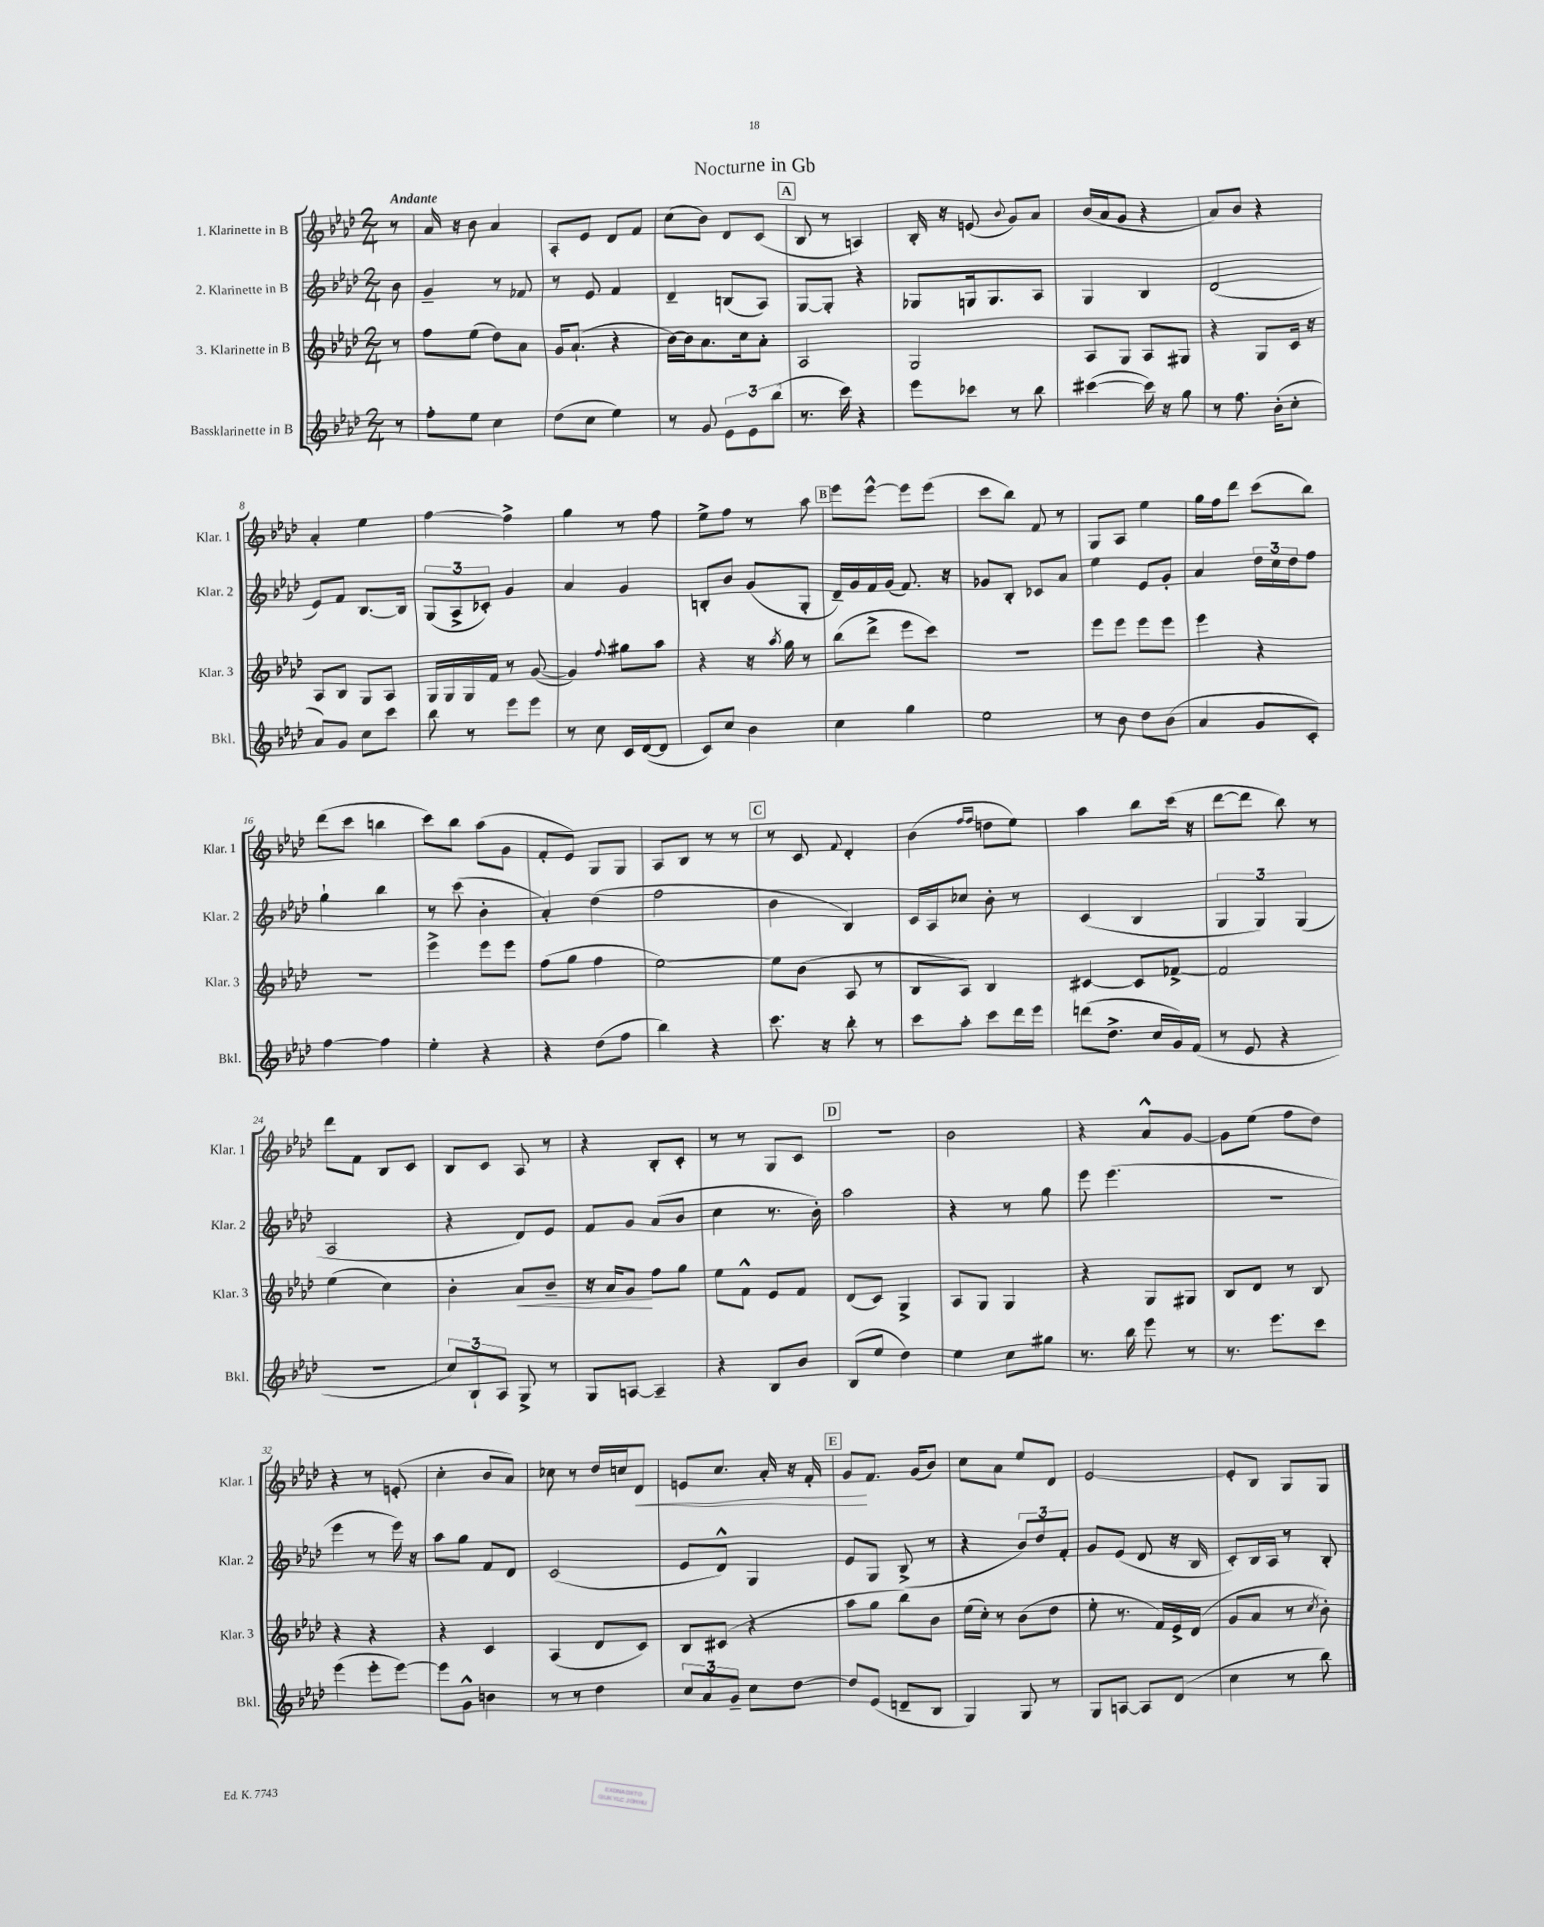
\header { title = "Nocturne in Gb" }
<<
\new StaffGroup <<
\new Staff = "s0" \with { instrumentName = "1. Klarinette in B" shortInstrumentName = "Klar. 1" } {
    \clef treble \key aes \major \numericTimeSignature \time 2/4 \partial 8 \tempo "Andante"
    r8 |
    aes'16 r16 bes'8 aes'4 |
    aes8-. ees'8 des'8 f'8 |
    c''8( bes'8) des'8 c'8( |
    \mark \markup { \box "A" } bes8 r8 a4) |
    bes16-. r16 e'8( \appoggiatura { bes'8 } g'8) aes'8 |
    bes'16( aes'16 g'8 r4 |
    aes'8) bes'8 r4 |
    aes'4-. ees''4 |
    f''4~ f''4-> |
    g''4 r8 f''8 |
    ees''8-> f''8 r8 aes''8 |
    \mark \markup { \box "B" } ees'''8 ees'''8~-^ ees'''8 ees'''8( |
    c'''8 bes''8) f'8 r8 |
    g8 aes8 ees''4 |
    g''16 f''16 des'''8 c'''8( bes''8) |
    des'''8( c'''8 b''4 |
    c'''8) bes''8 aes''8( g'8 |
    f'8-. ees'8) g8 g8 |
    aes8 bes8 r8 r8 |
    \mark \markup { \box "C" } r8 c'8 \appoggiatura { f'8 } des'4-. |
    bes'4( \grace { f''16 f''16 } d''8 ees''8) |
    aes''4 bes''8 c'''16( r16 |
    des'''8~ des'''8 bes''8) r8 |
    des'''8 f'8 bes8 c'8 |
    bes8 c'8 aes8 r8 |
    r4 bes8-. c'8-. |
    r8 r8 g8 c'8 |
    \mark \markup { \box "D" } R2 |
    bes'2 |
    r4 aes'8-^ g'8~ |
    g'8 ees''8( f''8 des''8) |
    r4 r8 e'8-.( |
    c''4-. bes'8 aes'8) |
    ces''8 r8 des''16 c''16 des'8\< |
    e'8 c''8. aes'16-. r16 f'16-. |
    \mark \markup { \box "E" } g'8\! f'8. g'16( bes'8) |
    c''8 aes'8 ees''8 des'8 |
    ees'2~ |
    ees'8-. bes8 g8 g8 \bar "|." |
}
\new Staff = "s1" \with { instrumentName = "2. Klarinette in B" shortInstrumentName = "Klar. 2" } {
    \clef treble \key aes \major \numericTimeSignature \time 2/4 \partial 8
    bes'8 |
    g'4-- r8 fes'8 |
    r8 ees'8 f'4 |
    des'4-- b8( aes8) |
    \mark \markup { \box "A" } g8~ g8-. r4 |
    ges8 g16 g8. aes8 |
    g4 bes4 |
    des'2( |
    ees'8) f'8 bes8.~ bes16 |
    \tuplet 3/2 { g8( aes8-> ces'8-.) } g'4 |
    aes'4 g'4 |
    b8-. bes'8 g'8( g8-. |
    \mark \markup { \box "B" } des'16--) g'16 f'16 g'16( f'8.) r16 |
    ges'8 bes8-. ces'8 aes'8 |
    ees''4 ees'8 g'8-. |
    aes'4 \tuplet 3/2 { des''16 c''16 des''16 } f''8 |
    g''4-! bes''4 |
    r8 c'''8( bes'4-. |
    aes'4-.) des''4( |
    f''2 |
    \mark \markup { \box "C" } bes'4 bes4) |
    c'16 aes16 ces''8 bes'8-. r8 |
    c'4( bes4 |
    \tuplet 3/2 { g4 g4) g4( } |
    aes2 |
    r4 des'8) ees'8 |
    f'8 g'8 aes'8( bes'8 |
    c''4 r8. bes'16-.) |
    \mark \markup { \box "D" } aes''2 |
    r4 r8 g''8 |
    ees'''8 ees'''4.( |
    r2 |
    ees'''4 r8 ees'''16) r16 |
    aes''8 g''8 f'8 des'8 |
    c'2( |
    ees'8 des'8-^) g4 |
    \mark \markup { \box "E" } ees'8 g8 bes8->( r8 |
    r4 \tuplet 3/2 { bes'8) des''8 f'8-. } |
    g'8 ees'8( des'8 r16 bes16 |
    c'8-.) bes16 aes16 r8 bes8-. \bar "|." |
}
\new Staff = "s2" \with { instrumentName = "3. Klarinette in B" shortInstrumentName = "Klar. 3" } {
    \clef treble \key aes \major \numericTimeSignature \time 2/4 \partial 8
    r8 |
    f''8 ees''8( des''8) aes'8 |
    g'16 aes'8.-!( r4 |
    bes'16~) bes'16 aes'8. c''16 aes'8-. |
    \mark \markup { \box "A" } aes2 |
    g2 |
    aes8 g8 aes8 gis8 |
    r4 g8 c'16 r16 |
    aes8 bes8 g8 aes8 |
    g16 g16 g16 f'16 r8 g'8~( |
    g'4) \appoggiatura { f''8 } gis''8 aes''8 |
    r4 r16 \acciaccatura { aes''8 } g''16 r8 |
    \mark \markup { \box "B" } bes''8( des'''8-> ees'''8 c'''8) |
    R2 |
    ees'''8 ees'''8 ees'''8 ees'''8 |
    ees'''4 r4 |
    r2 |
    ees'''4-> ees'''8 ees'''8 |
    f''8( g''8 f''4 |
    ees''2~) |
    \mark \markup { \box "C" } ees''8 bes'8( aes8 r8 |
    bes8 aes8) bes4 |
    cis'4~ cis'8 fes'8~-> |
    fes'2 |
    ees''4( c''4) |
    bes'4-. aes'8\< bes'8-- |
    r16 aes'16 g'8\! f''8 g''8 |
    ees''8 f'8-^ ees'8 f'8 |
    \mark \markup { \box "D" } des'8( c'8) g4-> |
    aes8 g8 g4 |
    r4 g8 gis8 |
    bes8 des'8 r8 bes8 |
    r4 r4 |
    r4 c'4 |
    aes4( des'8 c'8) |
    bes8 cis'8( r4 |
    \mark \markup { \box "E" } aes''8 g''8 bes''8) bes'8 |
    ees''16( c''16-.) r8 bes'8( des''8 |
    ees''8-. r8. f'16) ees'16-> des'16( |
    g'8 aes'8 r8 \acciaccatura { c''8 } bes'8-.) \bar "|." |
}
\new Staff = "s3" \with { instrumentName = "Bassklarinette in B" shortInstrumentName = "Bkl." } {
    \clef treble \key aes \major \numericTimeSignature \time 2/4 \partial 8
    r8 |
    f''8-. ees''8 c''4 |
    des''8( c''8 ees''4) |
    r8 g'8 \tuplet 3/2 { ees'8 ees'8 bes''8( } |
    \mark \markup { \box "A" } r8. c'''16) r4 |
    ees'''8 ces'''8 r8 bes''8 |
    cis'''4~( cis'''16) r16 g''8 |
    r8 f''8. bes'16-.( c''8-. |
    aes'8) g'8 c''8 c'''8 |
    bes''8 r8 ees'''8 ees'''8 |
    r8 c''8 c'16 des'16~( des'8 |
    c'8) c''8 bes'4 |
    \mark \markup { \box "B" } c''4 g''4 |
    ees''2 |
    r8 bes'8 des''8 bes'8( |
    aes'4 g'8 c'8-.) |
    f''4~ f''4 |
    ees''4-. r4 |
    r4 des''8( f''8 |
    bes''4) r4 |
    \mark \markup { \box "C" } c'''8. r16 bes''8-. r8 |
    c'''8 aes''8-. c'''8 des'''16 ees'''16 |
    d'''8( des''8.-> c''16 g'16) f'16( |
    r8 ees'8 r4 |
    r2 |
    \tuplet 3/2 { c''8) bes8-! aes8 } g8-> r8 |
    g8 a8~ a4-- |
    r4 bes8 bes'8 |
    \mark \markup { \box "D" } bes8( ees''8 des''4) |
    ees''4 c''8 gis''8 |
    r8. bes''16 ees'''8 r8 |
    r8. ees'''8. c'''8 |
    ees'''4( ees'''8-. ees'''8~) |
    ees'''8 g'8-^ b'4 |
    r8 r8 des''4 |
    \tuplet 3/2 { c''8 aes'8 g'8-- } c''8 des''8~ |
    \mark \markup { \box "E" } des''8 ees'8( d'8-- bes8 |
    g4) g8 r8 |
    g8 a8~ a8 des'8( |
    c''4 r8 bes''8) \bar "|." |
}
>>
>>
